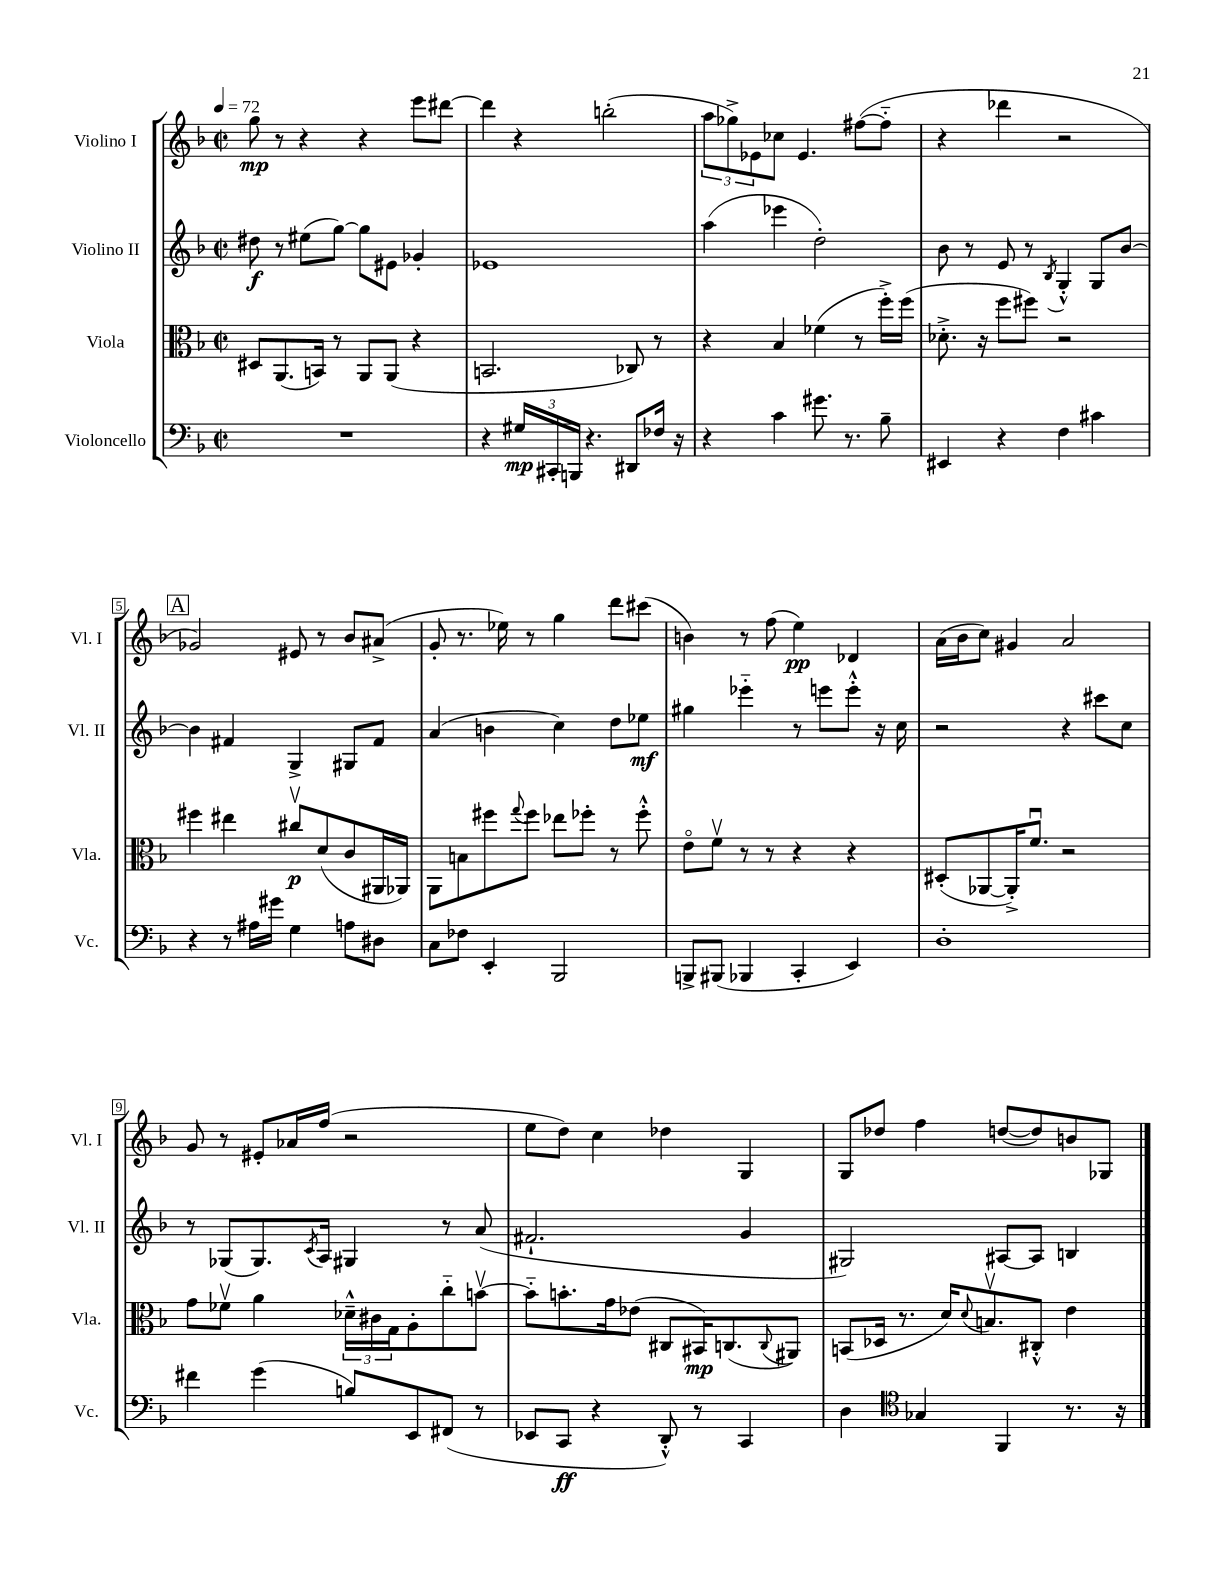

**kern	**dynam	**kern	**dynam	**kern	**dynam	**kern	**dynam
*part4	*part4	*part3	*part3	*part2	*part2	*part1	*part1
*staff4	*staff4	*staff3	*staff3	*staff2	*staff2	*staff1	*staff1
*I"Violoncello	*	*I"Viola	*	*I"Violino II	*	*I"Violino I	*
*I'Vc.	*	*I'Vla.	*	*I'Vl. II	*	*I'Vl. I	*
*clefF4	*	*clefC3	*	*clefG2	*	*clefG2	*
*k[b-]	*	*k[b-]	*	*k[b-]	*	*k[b-]	*
*M2/2	*	*M2/2	*	*M2/2	*	*M2/2	*
*met(c|)	*	*met(c|)	*	*met(c|)	*	*met(c|)	*
*MM72	*	*MM72	*	*MM72	*	*MM72	*
=1	=1	=1	=1	=1	=1	=1	=1
1r	.	8D#X/L	.	8dd#X\	f	8gg\	mp
.	.	(8.AA/	.	8r	.	8r	.
.	.	.	.	(8ee#X\L	.	4r	.
.	.	16BBn/Jk)	.	.	.	.	.
.	.	8r	.	[8gg\J)	.	.	.
.	.	8AA/L	.	8gg\L]	.	4r	.
.	.	(8AA/J	.	8e#X\J	.	.	.
.	.	4r	.	4g-X'/	.	8eee\L	.
.	.	.	.	.	.	[8ddd#X\J	.
=2	=2	=2	=2	=2	=2	=2	=2
4r	.	2.BBn/	.	1e-X	.	4ddd#\]	.
24G#X/LL	mp	.	.	.	.	4r	.
24CC#X'/	.	.	.	.	.	.	.
24BBBn/JJ	.	.	.	.	.	.	.
4.r	.	.	.	.	.	.	.
.	.	.	.	.	.	(2bbn'\	.
8DD#X/L	.	8C-X/)	.	.	.	.	.
16F-X/Jk	.	8r	.	.	.	.	.
16r	.	.	.	.	.	.	.
=3	=3	=3	=3	=3	=3	=3	=3
4r	.	4r	.	(4aa\	.	12aa\L	.
.	.	.	.	.	.	12gg-X^\)	.
.	.	.	.	.	.	12e-X\	.
4c\	.	4B-/	.	4eee-X\	.	8cc-X\J	.
.	.	.	.	.	.	4.e-/	.
8.g#X\	.	(4f-X\	.	2dd'\)	.	.	.
8.r	.	.	.	.	.	.	.
.	.	8r	.	.	.	([8ff#X\L	.
8B-~\	.	16ff'^\LL)	.	.	.	8ff#\J]	.
.	.	(16ff\JJ	.	.	.	.	.
=4	=4	=4	=4	=4	=4	=4	=4
4EE#X/	.	8.d-X'^\	.	8b-\	.	4r	.
.	.	.	.	8r	.	.	.
.	.	16r	.	.	.	.	.
4r	.	8ff\L	.	8e/	.	4ddd-X\	.
.	.	8ff#X\J)	.	8r	.	.	.
.	.	.	.	8qB-/	.	.	.
4F\	.	2r	.	4G'^^/	.	2r	.
4c#X\	.	.	.	8G/L	.	.	.
.	.	.	.	[8b-/J	.	.	.
!!LO:LB:g=z
!!LO:REH:place=s1:t=A
=5	=5	=5	=5	=5	=5	=5	=5
4r	.	4ff#X\	.	4b-\]	.	2g-X/)	.
8r	.	4ee#X\	.	4f#X/	.	.	.
16A#X\LL	.	.	.	.	.	.	.
16g#X\JJ	.	.	.	.	.	.	.
4G\	.	8cc#Xv/L	p	4G^/	.	8e#X/	.
.	.	(8d/	.	.	.	8r	.
8An\L	.	8c/	.	8G#X/L	.	8b-/L	.
8D#X\J	.	16AA#X/L	.	8f#/J	.	(8a#X^/J	.
.	.	16AA-X/JJ)	.	.	.	.	.
=6	=6	=6	=6	=6	=6	=6	=6
8C\L	.	8AA\L	.	(4a/	.	8g'/	.
8F-X\J	.	8Bn\	.	.	.	8.r	.
4EE'/	.	8ff#X\	.	4bn\	.	.	.
.	.	.	.	.	.	16ee-X\)	.
.	.	8qqgg/	.	.	.	.	.
.	.	8ff#\J	.	.	.	8r	.
2BBB-/	.	8ee-X\L	.	4cc\)	.	4gg\	.
.	.	8ff-X'\J	.	.	.	.	.
.	.	8r	.	8dd\L	.	8ddd\L	.
.	.	8ff-'^^\	.	8ee-X\J	mf	(8ccc#X\J	.
=7	=7	=7	=7	=7	=7	=7	=7
8BBBn^/L	.	8e\L	.	4gg#X\	.	4bn\)	.
(8BBB#X/J	.	8fv\J	.	.	.	.	.
4BBB-X/	.	8r	.	4eee-X\	.	8r	.
.	.	8r	.	.	.	(8ff\	.
4CC'/	.	4r	.	8r	.	4ee\)	pp
.	.	.	.	8eeen\L	.	.	.
4EE/)	.	4r	.	8eee'^^\J	.	4d-X/	.
.	.	.	.	16r	.	.	.
.	.	.	.	16cc\	.	.	.
=8	=8	=8	=8	=8	=8	=8	=8
1D'	.	(8D#X'/L	.	2r	.	(16a\LL	.
.	.	.	.	.	.	16b-\J	.
.	.	[8AA-X/	.	.	.	8cc\J)	.
.	.	16AA-'^/K])	.	.	.	4g#X/	.
.	.	8.fu/J	.	.	.	.	.
.	.	2r	.	4r	.	2a/	.
.	.	.	.	8ccc#X\L	.	.	.
.	.	.	.	8cc\J	.	.	.
!!LO:LB:g=z
=9	=9	=9	=9	=9	=9	=9	=9
4f#X\	.	8g\L	.	8r	.	8g/	.
.	.	8f-Xv\J	.	(8G-X/L	.	8r	.
(4g\	.	4a\	.	8.G-/)	.	8e#X'/L	.
.	.	.	.	.	.	16a-X/L	.
.	.	.	.	8qc/	.	.	.
.	.	.	.	16A/Jk	.	(16ff/JJ	.
8Bn/L)	.	24d-X~^^\LL	.	4G#X/	.	2r	.
.	.	24c#X\	.	.	.	.	.
.	.	24G\J	.	.	.	.	.
8EE/	.	8A'\	.	.	.	.	.
(8FF#X/J	.	8cc\	.	8r	.	.	.
8r	.	[8bnv\J	.	(8a/	.	.	.
=10	=10	=10	=10	=10	=10	=10	=10
8EE-X/L	.	8b\L]	.	2.f#X`/	.	8ee\L	.
8CC/J	ff	8.bn'\	.	.	.	8dd\J)	.
4r	.	.	.	.	.	4cc\	.
.	.	16g\k	.	.	.	.	.
.	.	(8e-X\J	.	.	.	.	.
8DD'^^/)	.	8C#X/L	.	.	.	4dd-X\	.
8r	.	16BB#X/K)	mp	.	.	.	.
.	.	(8.Cn/	.	.	.	.	.
4CC/	.	.	.	4g/	.	4G/	.
.	.	8qqC/	.	.	.	.	.
.	.	8AA#X/J)	.	.	.	.	.
=11	=11	=11	=11	=11	=11	=11	=11
4D\	.	(8BBn/L	.	2G#X/)	.	8G/L	.
.	.	16D-X/Jk	.	.	.	8dd-X/J	.
.	.	8.r	.	.	.	.	.
*clefC4	*	*	*	*	*	*	*
4G-X/	.	.	.	.	.	4ff\	.
.	.	16d/KL)	.	.	.	.	.
.	.	8qqd/	.	.	.	.	.
.	.	8.Bnv/	.	.	.	.	.
4FF/	.	.	.	[8A#X/L	.	([8ddn/L	.
.	.	8C#X'^^/J	.	8A#/J]	.	8dd/])	.
8.r	.	4e\	.	4Bn/	.	8bn/	.
.	.	.	.	.	.	8G-X/J	.
16r	.	.	.	.	.	.	.
==	==	==	==	==	==	==	==
*-	*-	*-	*-	*-	*-	*-	*-
